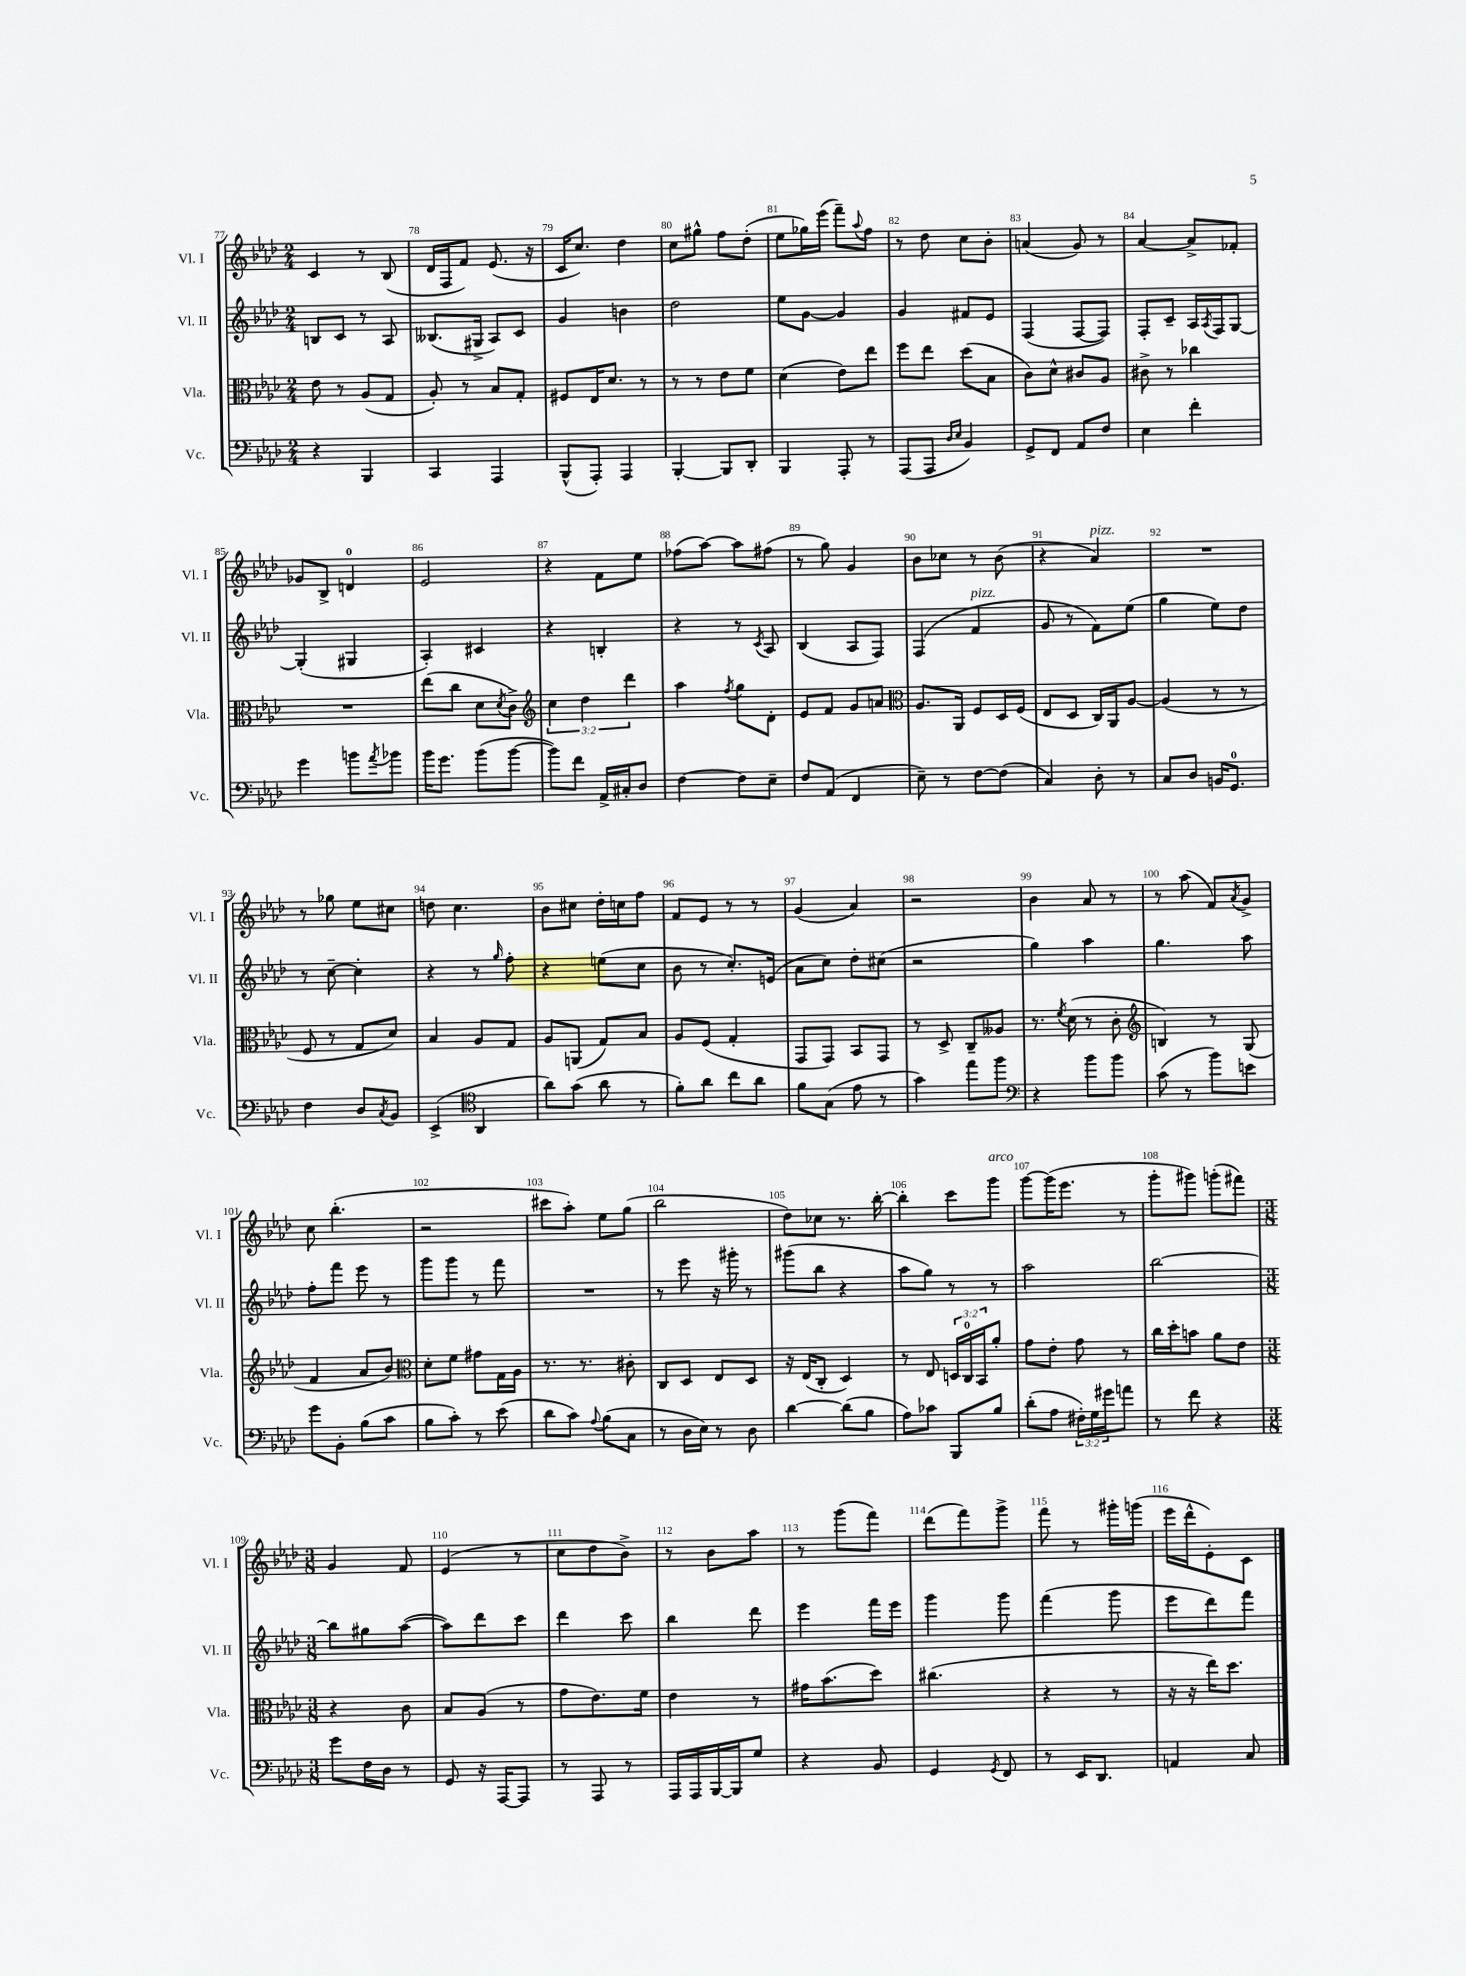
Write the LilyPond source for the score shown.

<<
\new StaffGroup <<
\new Staff = "s0" \with { instrumentName = "Vl. I" shortInstrumentName = "Vl. I" } {
    \clef treble \key aes \major \numericTimeSignature \time 2/4
    c'4 r8 bes8( |
    des'16 f16 f'8) ees'8.( r16 |
    c'16 c''8.) des''4 |
    c''8 gis''8-^ f''8 des''8-.( |
    ees''8 ges''16) ees'''16( f'''8--) \appoggiatura { aes''8 } f''8 |
    r8 des''8 c''8 bes'8-. |
    a'4( g'8) r8 |
    aes'4~ aes'8-> fes'8-. |
    ges'8 bes8-> d'4-0 |
    ees'2 |
    r4 f'8 ees''8 |
    fes''8( aes''8~) aes''8 fis''8( |
    r8 g''8) g'4 |
    bes'8 ces''8 r8 bes'8( |
    r4 aes'4^\markup { \italic "pizz." }) |
    R2 |
    r8 ges''8 ees''8 cis''8 |
    d''8 c''4. |
    bes'8 cis''8 des''16-. c''16 f''8 |
    f'8 ees'8 r8 r8 |
    g'4( aes'4) |
    r2 |
    bes'4 aes'8 r8 |
    r8 aes''8( f'8) \acciaccatura { aes'8 } g'8-> |
    c''8 bes''4.-.( |
    r2 |
    cis'''8 aes''8-.) ees''8 g''8( |
    bes''2 |
    des''8) ces''8 r8. bes''16~-. |
    bes''4-. c'''8 g'''8^\markup { \italic "arco" } |
    g'''8~ g'''16( ees'''8. r8 |
    g'''8-. gis'''8) g'''8-.( fis'''8) |
    \numericTimeSignature \time 3/8 g'4 f'8 |
    ees'4( r8 |
    c''8 des''8 bes'8->) |
    r8 bes'8 aes''8 |
    r8 g'''8( f'''8) |
    des'''8( f'''8) g'''8-> |
    f'''8 r8 gis'''16-. g'''16( |
    ees'''16 des'''16-^ ees'8-.) c'8 \bar "|." |
}
\new Staff = "s1" \with { instrumentName = "Vl. II" shortInstrumentName = "Vl. II" } {
    \clef treble \key aes \major \numericTimeSignature \time 2/4
    b8 c'8 r8 aes8 |
    beses8.( gis16-> aes8) c'8 |
    g'4 b'4 |
    des''2 |
    ees''8 g'8~ g'4 |
    g'4 fis'8 ees'8 |
    f4( f8~ f8) |
    f8-. c'8-- aes16 \acciaccatura { aes8 } f16 g8~ |
    g4-.( gis4 |
    aes4-.) cis'4 |
    r4 b4-. |
    r4 r8 \acciaccatura { c'8 } aes8 |
    bes4( aes8 f8) |
    f4( f'4^\markup { \italic "pizz." } |
    g'8 r8 f'8) ees''8( |
    g''4 ees''8) des''8 |
    r8 c''8~-- c''4-. |
    r4 r8 \grace { g''16 } f''8-. |
    r4 e''8( c''8 |
    bes'8 r8 c''8.-.) e'16( |
    aes'8 c''8) des''8-. cis''8( |
    r2 |
    g''4) aes''4 |
    g''4. aes''8 |
    f''8-. f'''8 ees'''8 r8 |
    g'''8 g'''8 r8 f'''8 |
    R2 |
    r8 ees'''8 r16 gis'''16-. r8 |
    gis'''8( bes''8 r4 |
    aes''8 g''8) r8 r8 |
    aes''2 |
    bes''2~ |
    \numericTimeSignature \time 3/8 bes''8 gis''8 aes''8~( |
    aes''8) des'''8 c'''8 |
    des'''4 c'''8 |
    bes''4 des'''8 |
    ees'''4 f'''16 ees'''16 |
    g'''4 g'''8 |
    f'''4( g'''8 |
    ees'''8 des'''8) f'''8 \bar "|." |
}
\new Staff = "s2" \with { instrumentName = "Vla." shortInstrumentName = "Vla." } {
    \clef alto \key aes \major \numericTimeSignature \time 2/4 \override Staff.TupletNumber.text = #tuplet-number::calc-fraction-text
    ees'8 r8 aes8( g8 |
    aes8-.) r8 bes8 g8-. |
    fis8 ees16 des'8. r8 |
    r8 r8 ees'8 f'8 |
    des'4( ees'8) ees''8 |
    f''8 ees''8 des''8( bes8 |
    c'8) des'8-^ cis'8 aes8 |
    cis'8-> r8 ces''4 |
    R2 |
    ees''8( c''8 des'8 \acciaccatura { des'8 } c'8->) |
    \clef treble \tuplet 3/2 { c''4 des''4 des'''4 } |
    aes''4 \acciaccatura { f''8 } g''8 des'8-. |
    ees'8 f'8 g'8 a'8 |
    \clef alto aes8. aes,16 f8 des16 f16( |
    ees8 des8 c16) aes,16 aes8~ |
    aes4( r8 r8 |
    f8 r8 g8 des'8) |
    bes4 aes8 g8 |
    aes8 a,8( g8) bes8 |
    aes8 f8( g4-. |
    g,8 g,8) bes,8 g,8 |
    r8 des8-> c8-- aeses8 |
    r8. \acciaccatura { f'8 } des'16( r8 c'8-. |
    \clef treble b4) r8 g8( |
    f'4 aes'8 bes'8) |
    \clef alto des'8-. f'8 gis'8 g16 aes16 |
    r8. r8. cis'8-. |
    c8 des8 ees8 des8 |
    r16 ees16( c8-. des4) |
    r8 ees8 \tuplet 3/2 { d16 c16-0 bes,16 } aes'8-. |
    g'8 ees'8-. g'8 r8 |
    c''16 des''16-. b'8 aes'8 ees'8 |
    \numericTimeSignature \time 3/8 r4 c'8 |
    bes8 aes8( r8 |
    g'8 ees'8.) f'16 |
    ees'4 r8 |
    gis'16 bes'8.( des''8) |
    cis''4.( |
    r4 r8 |
    r16 r16 ees''16) des''8. \bar "|." |
}
\new Staff = "s3" \with { instrumentName = "Vc." shortInstrumentName = "Vc." } {
    \clef bass \key aes \major \numericTimeSignature \time 2/4 \override Staff.TupletNumber.text = #tuplet-number::calc-fraction-text
    r4 bes,,4 |
    c,4 aes,,4 |
    bes,,8-^( aes,,8-.) aes,,4 |
    bes,,4~-. bes,,8 des,8-. |
    bes,,4 aes,,8-. r8 |
    aes,,8( aes,,8 \grace { des16 ees16 } bes,4) |
    g,8-> f,8 aes,8 f8 |
    ees4 f'4-. |
    g'4 b'8 \acciaccatura { aes'8 } bes'8 |
    bes'16 g'8. bes'8( bes'8~ |
    bes'8) f'8 aes,16-> cis16-. des8 |
    f4~ f8 ees8-- |
    f8 aes,8( f,4 |
    ees8--) r8 f8~ f8( |
    c4) des8-. r8 |
    c8 des8 b,16 g,8.-0 |
    f4 des8 \acciaccatura { c8 } bes,8 |
    ees,4->( \clef tenor aes,4 |
    aes'8) g'8( aes'8 r8 |
    f'8-.) aes'8 c''8 aes'8 |
    f'8 g8( ees'8 r8 |
    g'4) ees''8 f''8 |
    \clef bass r4 bes'8 bes'8 |
    c'8( r8 bes'8) e'8 |
    g'8 bes,8-. bes8( c'8 |
    bes8 c'8-.) r8 ees'8( |
    des'8 c'8) \appoggiatura { aes8 } bes8( c8 |
    r8 des16 ees16) r8 des8 |
    des'4~ des'8( bes8 |
    aes8) ces'8 bes,,8 bes8 |
    des'8-.( aes8 \tuplet 3/2 { fis16-.) g16 gis'16 } a'8 |
    r8 f'8 r4 |
    \numericTimeSignature \time 3/8 g'8 f16 des16 r8 |
    g,8 r16 aes,,16~ aes,,8 |
    r8 aes,,8 r8 |
    aes,,16 aes,,16 bes,,16~ bes,,16 g8 |
    r4 bes,8 |
    g,4 \acciaccatura { g,8 } f,8 |
    r8 ees,16 des,8. |
    a,4 c8 \bar "|." |
}
>>
>>
\layout { \context { \Score currentBarNumber = #77 \override BarNumber.break-visibility = ##(#f #t #t) barNumberVisibility = #all-bar-numbers-visible } }
